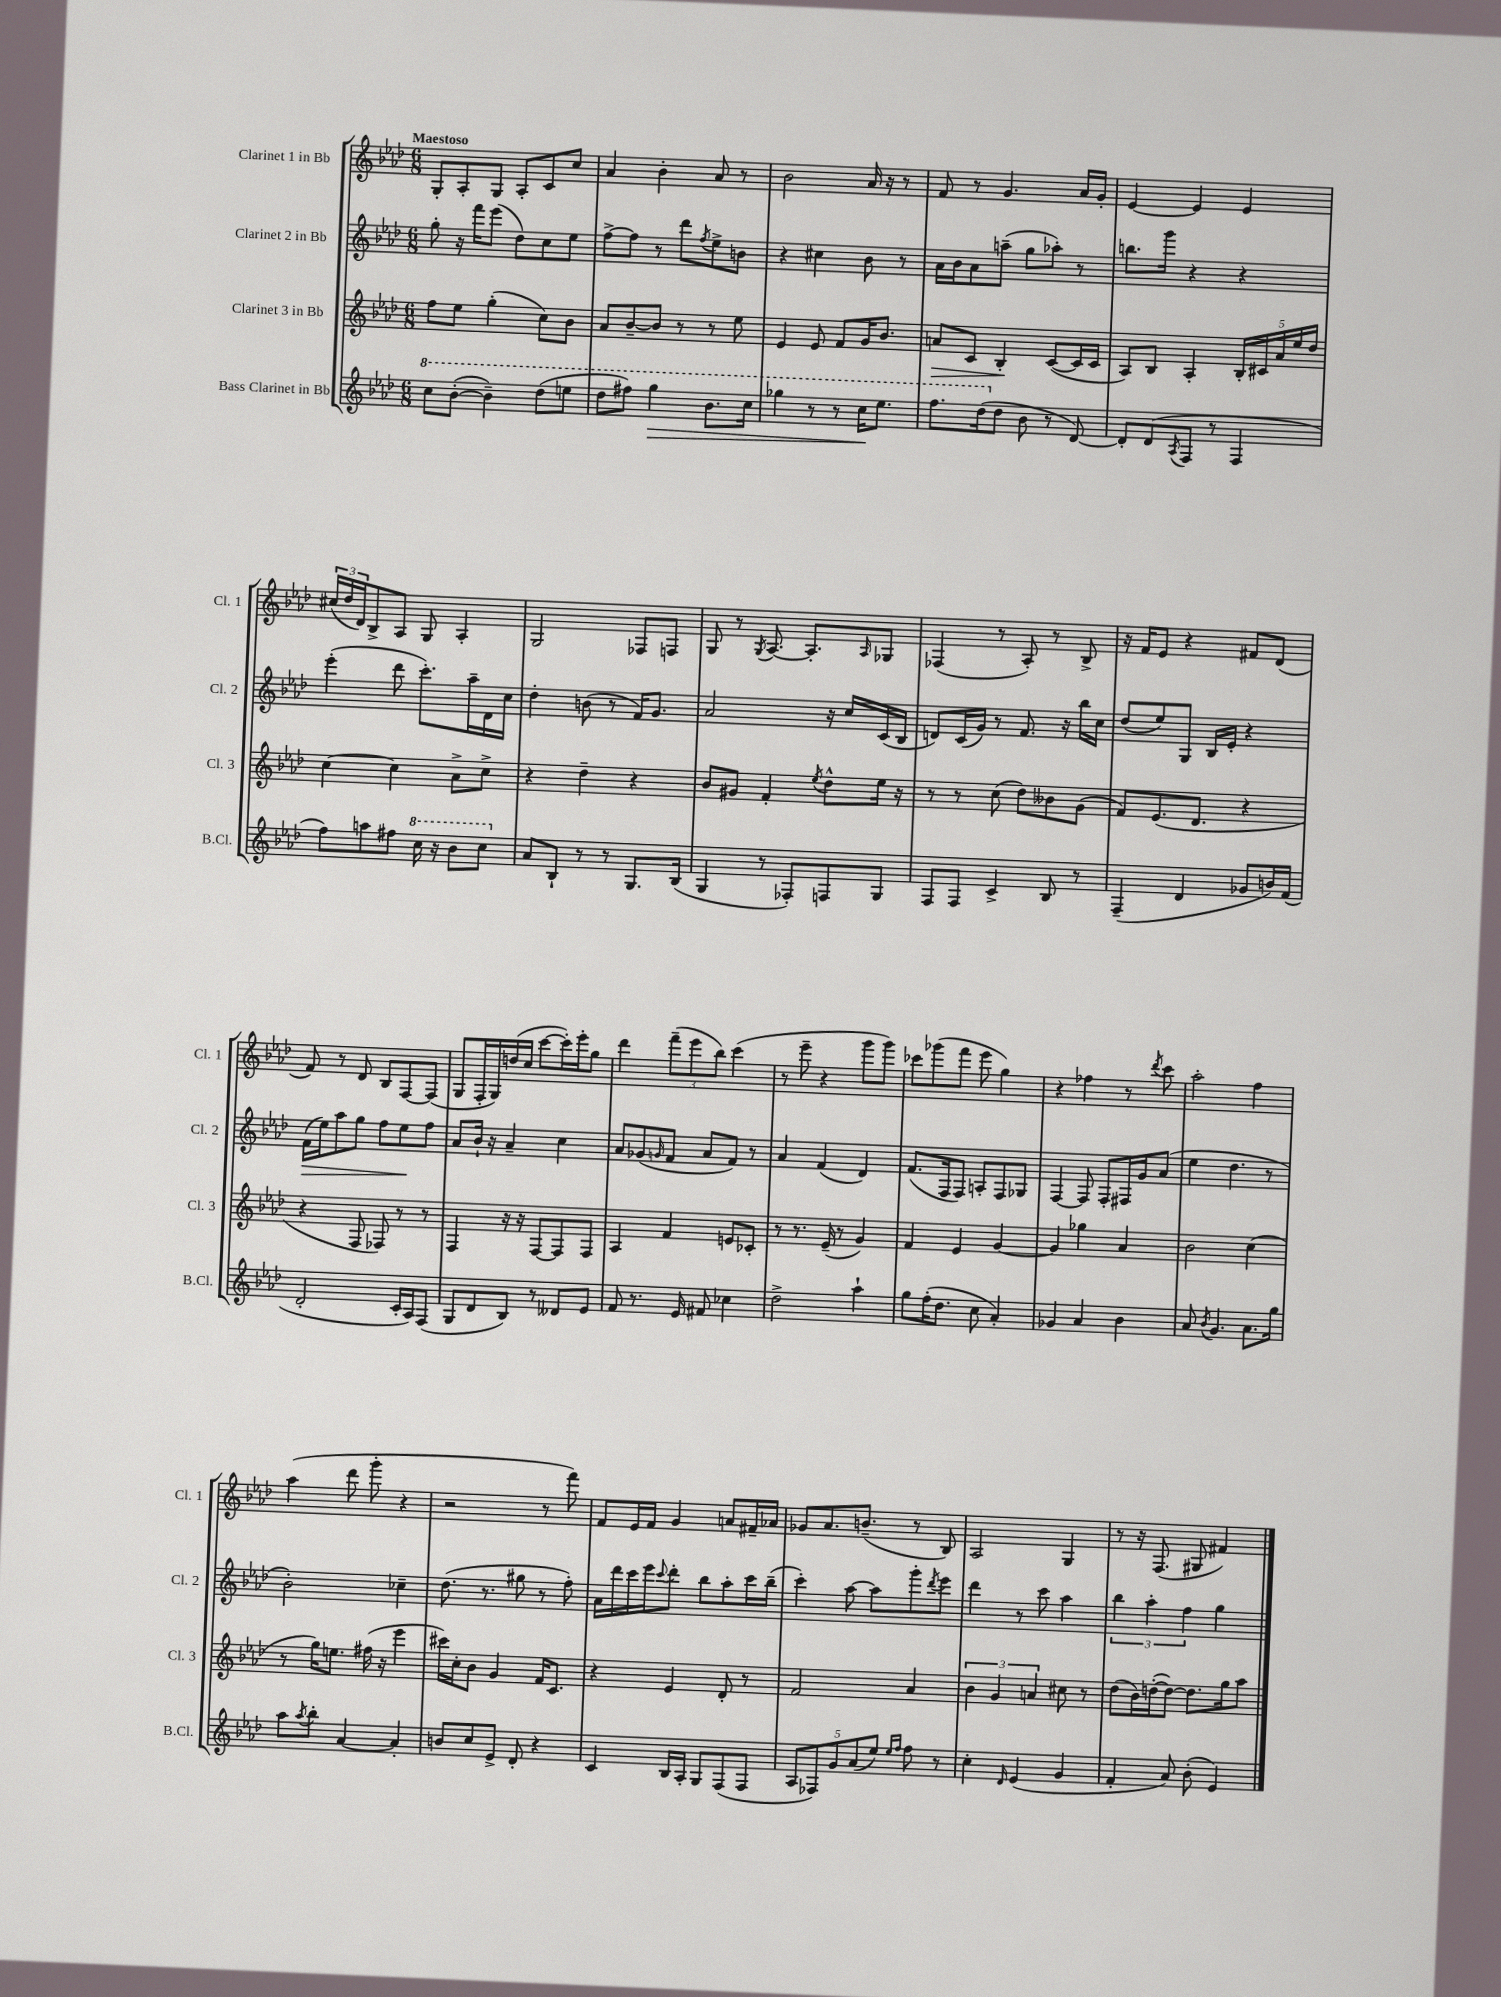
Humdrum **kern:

**kern	**dynam	**kern	**dynam	**kern	**dynam	**kern
*part4	*part4	*part3	*part3	*part2	*part2	*part1
*staff4	*staff4	*staff3	*staff3	*staff2	*staff2	*staff1
*I"Bass Clarinet in Bb	*	*I"Clarinet 3 in Bb	*	*I"Clarinet 2 in Bb	*	*I"Clarinet 1 in Bb
*I'B.Cl.	*	*I'Cl. 3	*	*I'Cl. 2	*	*I'Cl. 1
*clefG2	*	*clefG2	*	*clefG2	*	*clefG2
*k[b-e-a-d-]	*	*k[b-e-a-d-]	*	*k[b-e-a-d-]	*	*k[b-e-a-d-]
*M6/8	*	*M6/8	*	*M6/8	*	*M6/8
*8va	*	*	*	*	*	*
=1	=1	=1	=1	=1	=1	=1
!	!	!	!	!	!	!LO:TX:a:B:t=Maestoso
8ccc\L	.	8ff\L	.	8gg'\	.	8G'/L
([8bb-'\J	.	8ee-\J	.	16r	.	8A-'/
.	.	.	.	16fff\KL	.	.
4bb-~\])	.	(4gg'\	.	(8eee-\J	.	8G/J
.	.	.	.	8dd-\L)	.	8A-'/L
(8ddd-\L	.	8cc\L)	.	8cc\	.	8c/
8eeen\J	.	8b-\J	.	8ee-\J	.	8cc/J
=2	=2	=2	=2	=2	=2	=2
8ddd-\L	.	8a-/L	.	[8ff^\L	.	4a-/
8fff#X\J)	.	[8b-~/	.	8ff\J]	.	.
!	!LO:HP:b	!	!	!	!	!
4ggg\	>	8b-/J]	.	8r	.	4b-'\
.	.	8r	.	8ddd-\L	.	.
.	.	.	.	8qff/	.	.
8.bb-\L	.	8r	.	8ee-^\	.	8a-/
.	.	8ee-\	.	8bn\J	.	8r
16ccc\Jk	.	.	.	.	.	.
=3	=3	=3	=3	=3	=3	=3
4ggg-X\	.	4e-/	.	4r	.	2b-\
8r	.	8e-/	.	4cc#X\	.	.
8r	.	8f/L	.	.	.	.
16ccc\KL	.	16g/K	.	8b-\	.	16a-/
8.eee-\J	]	8.b-/J	.	.	.	16r
.	.	.	.	8r	.	8r
=4	=4	=4	=4	=4	=4	=4
!	!	!	!LO:HP:b	!	!	!
8.fff\L	.	8an/L	>	16a-\LL	.	8f/
.	.	.	.	16b-\J	.	.
.	.	8c/J	.	8a-\	.	8r
(16ddd-\k	.	.	.	.	.	.
*X8va	*	*	*	*	*	*
8dd-\J	.	4B-'/	.	(8aan~\J	.	4.g/
8b-\	.	.	.	8gg\L	.	.
8r	.	([8c/L	]	8aa-X'\J)	.	.
[8d-/)	.	16c/L]	.	8r	.	16a-/LL
.	.	16c/JJ	.	.	.	16g'/JJ
=5	=5	=5	=5	=5	=5	=5
8d-'/L]	.	8A-/L)	.	8.bbn\L	.	[4e-/
(8d-/	.	8B-/J	.	.	.	.
.	.	.	.	16ggg\Jk	.	.
8qA-/	.	.	.	.	.	.
8F/J	.	4A-'/	.	4r	.	4e-/]
8r	.	.	.	.	.	.
4F/	.	20B-'/LL	.	4r	.	4e-/
.	.	20c#X/	.	.	.	.
.	.	20a-/	.	.	.	.
.	.	20ee-/	.	.	.	.
.	.	20dd-/JJ	.	.	.	.
!!LO:LB:g=z
=6	=6	=6	=6	=6	=6	=6
8ff\L)	.	[4cc\	.	(4eee-'\	.	(24cc#X/LL
.	.	.	.	.	.	24dd-/
.	.	.	.	.	.	24d-/J)
8aan\	.	.	.	.	.	8B-^/
8ff#X\J	.	4cc\]	.	8ddd-\	.	8A-/J
*8va	*	*	*	*	*	*
16ccc\	.	.	.	8.ccc'\L)	.	8G/
16r	.	.	.	.	.	.
8bb-\L	.	8a-^\L	.	.	.	4A-'/
.	.	.	.	16aa-~\L	.	.
8ccc\J	.	8cc^\J	.	16d-\	.	.
.	.	.	.	16cc\JJ	.	.
=7	=7	=7	=7	=7	=7	=7
*X8va	*	*	*	*	*	*
8a-/L	.	4r	.	4dd-'\	.	2G/
8B-`/J	.	.	.	.	.	.
8r	.	4dd-~\	.	(8bn\	.	.
8r	.	.	.	8r	.	.
8.G/L	.	4r	.	16f/KL)	.	8F-X/L
.	.	.	.	8.g/J	.	.
.	.	.	.	.	.	8Fn/J
(16B-/Jk	.	.	.	.	.	.
=8	=8	=8	=8	=8	=8	=8
4G/	.	8b-/L	.	2a-/	.	8G/
.	.	8g#X/J	.	.	.	8r
.	.	.	.	.	.	8qG/
8r	.	4f'/	.	.	.	[8.A-/
8F-X'/L)	.	.	.	.	.	.
.	.	.	.	.	.	8.A-'/L]
.	.	8qee-/	.	.	.	.
8Fn/	.	8dd-^^\L	.	16r	.	.
.	.	.	.	16cc/LL	.	.
.	.	.	.	.	.	16qqA-/
8G/J	.	16ee-\Jk	.	(16c/	.	8G-X/J
.	.	16r	.	16B-/JJ	.	.
=9	=9	=9	=9	=9	=9	=9
8F/L	.	8r	.	8dn/L)	.	(4F-X/
8F/J	.	8r	.	(16c/L	.	.
.	.	.	.	16g/JJ)	.	.
4c^/	.	(8cc\	.	8r	.	8r
.	.	8dd-\L)	.	8.f/	.	8A-'/)
8B-/	.	8b--X\	.	.	.	8r
.	.	.	.	16r	.	.
8r	.	(8g\J	.	16bb-\LL	.	8B-^/
.	.	.	.	16cc\JJ	.	.
=10	=10	=10	=10	=10	=10	=10
(4F~/	.	8f/L)	.	(8dd-/L	.	16r
.	.	.	.	.	.	16f/KL
.	.	(8.e-/	.	8ee-/)	.	8e-/J
4d-/	.	.	.	8G/J	.	4r
.	.	8.d-/J	.	.	.	.
.	.	.	.	16B-/LL	.	.
.	.	.	.	16e-'/JJ	.	.
8g-X/L	.	4r	.	4r	.	8f#X/L
16bn/L)	.	.	.	.	.	(8d-/J
(16f/JJ	.	.	.	.	.	.
!!LO:LB:g=z
=11	=11	=11	=11	=11	=11	=11
!	!	!	!	!	!LO:HP:b	!
2d-'/	.	4r	.	(16f\LL	>	8f/)
.	.	.	.	16ee-\J)	.	.
.	.	.	.	8aa-\	.	8r
.	.	8F/	.	8gg\J	.	8d-/
.	.	8F-X/)	.	8ff\L	.	8B-/L
16c'/LL	.	8r	.	8ee-\	.	[8F/
16A-/J)	.	.	.	.	.	.
(8F/J	.	8r	.	8ff\J	]	(8F/J]
=12	=12	=12	=12	=12	=12	=12
8G/L	.	4F/	.	8a-/L	.	8G/L
8d-/	.	.	.	16b-`/Jk	.	16F'/L
.	.	.	.	16r	.	16G/)
8B-/J)	.	16r	.	4a-~/	.	(16ddn/
.	.	16r	.	.	.	16cc/JJ
8r	.	[8F/L	.	.	.	[8ccc\L
8d--X/L	.	8F/]	.	4cc\	.	16ccc'\L])
.	.	.	.	.	.	16eee-'\J
8e-/J	.	8F/J	.	.	.	8gg\J
=13	=13	=13	=13	=13	=13	=13
8f/	.	4A-/	.	8a-/L	.	4ddd-\
8.r	.	.	.	(8g-X/	.	.
.	.	.	.	16qqgn/	.	.
.	.	4f/	.	8f/J	.	(12fff~\L
16e-/	.	.	.	.	.	.
.	.	.	.	.	.	12eee-\
8f#X/	.	.	.	8a-/L	.	.
.	.	.	.	.	.	12bb-\J)
4cc-X\	.	8en/L	.	8f/J)	.	(4ccc\
.	.	8c-X'/J	.	8r	.	.
=14	=14	=14	=14	=14	=14	=14
2dd-^\	.	8r	.	4a-/	.	8r
.	.	8.r	.	.	.	8eee-~\
.	.	.	.	(4f/	.	4r
.	.	(16e-~/	.	.	.	.
.	.	8r	.	.	.	.
4aa-`\	.	4g/)	.	4d-/)	.	8ggg\L
.	.	.	.	.	.	8ggg\J)
=15	=15	=15	=15	=15	=15	=15
8gg\L	.	4f/	.	(8.f/L	.	8ccc-X\L
(16ff'\K	.	.	.	.	.	(8ggg-X\
8.dd-\J	.	.	.	16F/k	.	.
.	.	4e-/	.	8F/J)	.	8fff\J
8cc\	.	.	.	8An'/L	.	8eee-\
4a-'/)	.	[4g/	.	8F/	.	4gg\)
.	.	.	.	8G-X/J	.	.
=16	=16	=16	=16	=16	=16	=16
4g-X/	.	4g/]	.	[4F/	.	4r
4a-/	.	4gg-X\	.	8F/]	.	4ff-X\
.	.	.	.	8F'/L	.	.
4b-\	.	4a-/	.	16F#X/L	.	8r
.	.	.	.	16g/J	.	.
.	.	.	.	.	.	8qddd-/
.	.	.	.	(8a-/J	.	8ccc\
=17	=17	=17	=17	=17	=17	=17
8a-/	.	2b-\	.	4ee-\	.	2aa-'\
8qb-/	.	.	.	.	.	.
4.g/	.	.	.	.	.	.
.	.	.	.	4.dd-\	.	.
8.a-\L	.	(4cc\	.	.	.	4ff\
.	.	.	.	8r	.	.
16gg\Jk	.	.	.	.	.	.
!!LO:LB:g=z
=18	=18	=18	=18	=18	=18	=18
8aa-\L	.	8r	.	2b-'\)	.	(4aa-\
8qaa-/	.	.	.	.	.	.
8bb-'\J	.	16gg\KL)	.	.	.	.
.	.	8.een\J	.	.	.	.
[4a-/	.	.	.	.	.	8ddd-\
.	.	(16ff#X\	.	.	.	8ggg'\
.	.	16r	.	.	.	.
4a-'/]	.	4eee-\	.	4cc-X~\	.	4r
=19	=19	=19	=19	=19	=19	=19
8bn/L	.	16ccc#X\LL)	.	(8.dd-\	.	2r
.	.	16cc'\J	.	.	.	.
8cc/	.	8b-\J	.	.	.	.
.	.	.	.	8.r	.	.
8e-^/J	.	4g/	.	.	.	.
8d-'/	.	.	.	8gg#X\	.	.
4r	.	16f/KL	.	8r	.	8r
.	.	8.c/J	.	.	.	.
.	.	.	.	8ff'\)	.	8fff\)
=20	=20	=20	=20	=20	=20	=20
4c/	.	4r	.	16a-\LL	.	8f/L
.	.	.	.	16ddd-\	.	.
.	.	.	.	16ccc\	.	16e-/L
.	.	.	.	16eee-\J	.	16f/JJ
.	.	.	.	8qqccc/	.	.
16B-/LL	.	4e-/	.	8ddd-'\J	.	4g/
16A-'/JJ	.	.	.	.	.	.
8G/L	.	.	.	8bb-\L	.	.
(8F/	.	8d-'/	.	8aa-'\	.	8an/L
8F/J	.	8r	.	16ccc\L	.	16f#X~/L
.	.	.	.	(16bb-~\JJ	.	16a-X/JJ
=21	=21	=21	=21	=21	=21	=21
10A-/L	.	2f/	.	4ccc'\)	.	8g-X/L
10F-X/)	.	.	.	.	.	.
.	.	.	.	.	.	8.a-/
10g/	.	.	.	.	.	.
.	.	.	.	[8aa-\	.	.
(10a-/	.	.	.	.	.	.
.	.	.	.	.	.	(8.bn~/J
.	.	.	.	8aa-\L]	.	.
10ee-/J)	.	.	.	.	.	.
16qqee-/LL	.	.	.	.	.	.
16qqff/JJ	.	.	.	.	.	.
8ff\	.	4a-/	.	8ggg'\	.	8r
.	.	.	.	8qddd-/	.	.
8r	.	.	.	8eee-\J	.	8B-/)
=22	=22	=22	=22	=22	=22	=22
4cc'\	.	6b-\	.	4ddd-\	.	2A-/
.	.	6g/	.	.	.	.
16qqd-/	.	.	.	.	.	.
(4e-/	.	.	.	8r	.	.
.	.	6an/	.	.	.	.
.	.	.	.	8ccc\	.	.
4g/	.	8cc#X\	.	4aa-\	.	4G/
.	.	8r	.	.	.	.
=23	=23	=23	=23	=23	=23	=23
4f'/	.	(8dd-\L	.	6bb-\	.	8r
.	.	16b-\L)	.	.	.	16r
.	.	.	.	6aa-'\	.	.
.	.	([16ddn'\J	.	.	.	(8.F/
8a-/)	.	8dd\J_)	.	.	.	.
.	.	.	.	6ff\	.	.
(8b-'\	.	8.dd\L]	.	.	.	8G#X/
4e-/)	.	.	.	4gg\	.	4f#X/)
.	.	16gg\k	.	.	.	.
.	.	8aa-\J	.	.	.	.
==	==	==	==	==	==	==
*-	*-	*-	*-	*-	*-	*-
